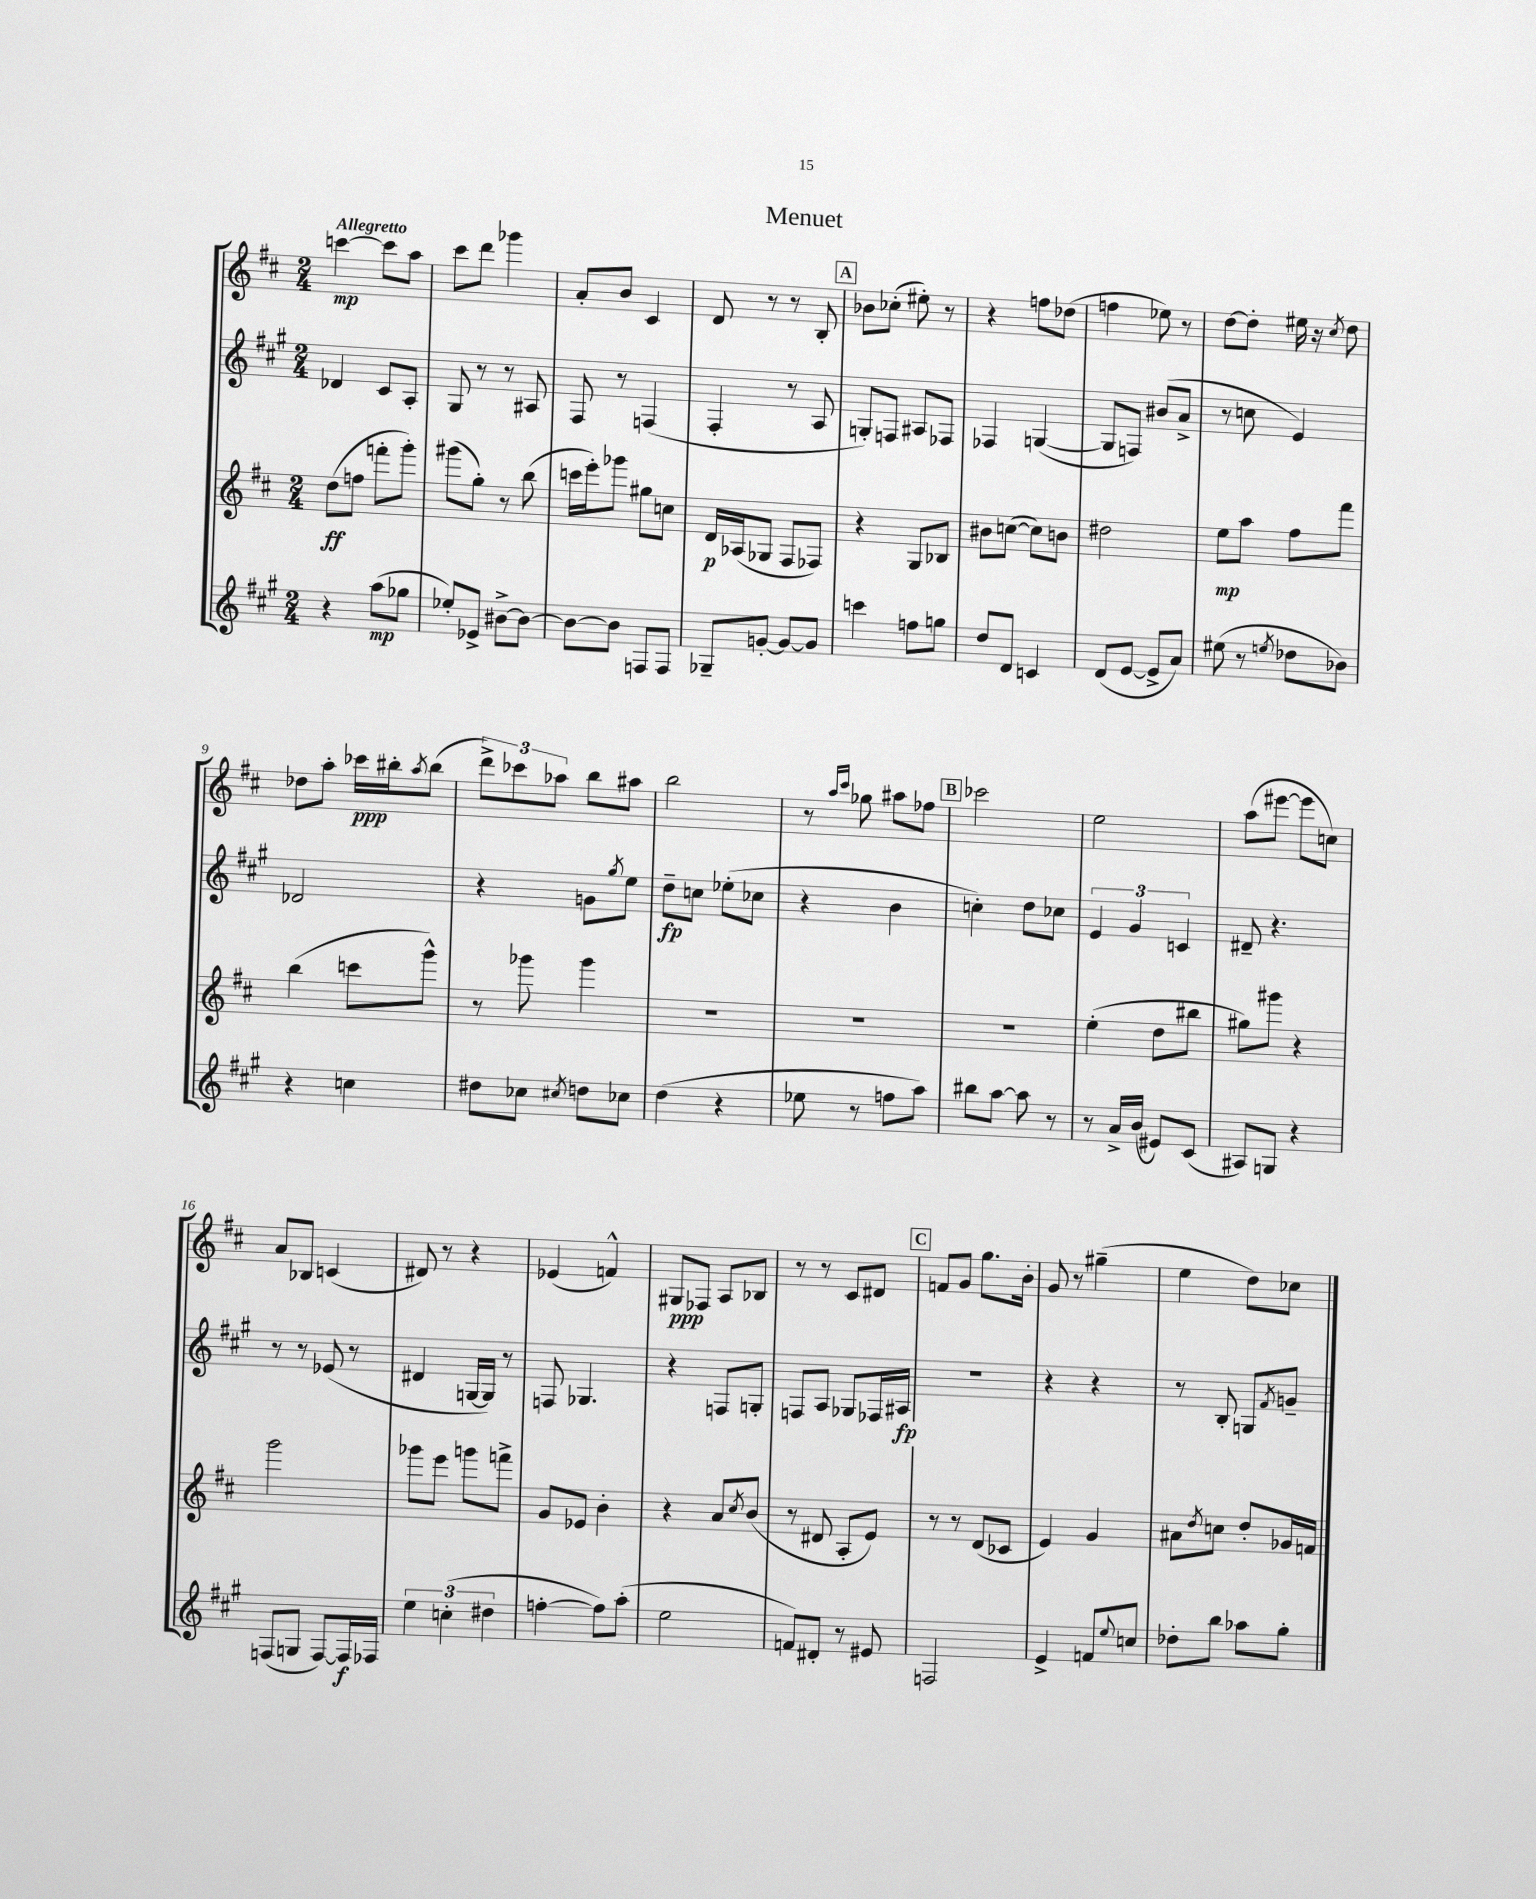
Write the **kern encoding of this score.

**kern	**dynam	**kern	**dynam	**kern	**dynam	**kern	**dynam
*part4	*part4	*part3	*part3	*part2	*part2	*part1	*part1
*staff4	*staff4	*staff3	*staff3	*staff2	*staff2	*staff1	*staff1
*clefG2	*	*clefG2	*	*clefG2	*	*clefG2	*
*k[f#c#g#]	*	*k[f#c#]	*	*k[f#c#g#]	*	*k[f#c#]	*
*M2/4	*	*M2/4	*	*M2/4	*	*M2/4	*
=1	=1	=1	=1	=1	=1	=1	=1
!	!	!	!	!	!	!LO:TX:a:B:t=Allegretto	!
4r	.	(8dd\L	ff	4d-X/	.	[4cccn\	mp
.	.	8ffn\J	.	.	.	.	.
(8aa\L	mp	8fffn'\L	.	8c#/L	.	8ccc\L]	.
8gg-X\J	.	8ggg'\J)	.	8A'/J	.	8aa\J	.
=2	=2	=2	=2	=2	=2	=2	=2
8ee-X'/L)	.	(8ggg#X\L	.	8G#/	.	8ccc#\L	.
8e-X^/J	.	8gg'\J)	.	8r	.	8ddd\J	.
[8b#X^\L	.	8r	.	8r	.	4ggg-X\	.
8b#\J_	.	(8bb\	.	8A#X/	.	.	.
=3	=3	=3	=3	=3	=3	=3	=3
8b#\L_	.	16cccn\LL	.	8F#/	.	8a'/L	.
.	.	16eee'\J)	.	.	.	.	.
8b#\J]	.	8ggg-X\J	.	8r	.	8b/J	.
8Fn/L	.	8gg#X\L	.	(4Fn/	.	4c#/	.
8F/J	.	8ccn\J	.	.	.	.	.
=4	=4	=4	=4	=4	=4	=4	=4
8G-X~/L	.	16d/LL	p	4F#'/	.	8d/	.
.	.	(16A-X/J	.	.	.	.	.
[8gn'/J	.	8G-X/J	.	.	.	8r	.
8g/L_	.	8F#/L	.	8r	.	8r	.
8g/J]	.	8F-X/J)	.	8A/	.	8B'/	.
!!LO:REH:place=s1:t=A
=5	=5	=5	=5	=5	=5	=5	=5
4cccn\	.	4r	.	8Gn'/L)	.	8b-X\L	.
.	.	.	.	8Fn/J	.	(8cc-X'\J	.
8ffn\L	.	8G/L	.	8A#X/L	.	8ee#X'\)	.
8ggn\J	.	8B-X/J	.	8F-X/J	.	8r	.
=6	=6	=6	=6	=6	=6	=6	=6
8dd/L	.	8b#X\L	.	4F-X/	.	4r	.
8d/J	.	([8ccn\J	.	.	.	.	.
4cn/	.	8cc\L])	.	([4Gn/	.	8ffn\L	.
.	.	8bn\J	.	.	.	(8dd-X\J	.
=7	=7	=7	=7	=7	=7	=7	=7
(8d/L	.	2dd#X\	.	8G/L]	.	4ffn\	.
[8e/J	.	.	.	8Fn/J)	.	.	.
8e^/L]	.	.	.	(8b#X/L	.	8ee-X\)	.
8a/J)	.	.	.	8a^/J	.	8r	.
=8	=8	=8	=8	=8	=8	=8	=8
(8ee#X\	.	8ee\L	mp	8r	.	[8dd\L	.
8r	.	8aa\J	.	8ccn\	.	8dd'\J]	.
8qeen/	.	.	.	.	.	.	.
8dd-X\L	.	8ff#\L	.	4e/)	.	16ee#X\	.
.	.	.	.	.	.	16r	.
.	.	.	.	.	.	8qcc#/	.
8b-X\J)	.	8fff#\J	.	.	.	8dd\	.
!!LO:LB:g=z
=9	=9	=9	=9	=9	=9	=9	=9
4r	.	(4bb\	.	2d-X/	.	8dd-X\L	.
.	.	.	.	.	.	8aa'\J	.
4ccn\	.	8cccn\L	.	.	.	16ccc-X\LL	ppp
.	.	.	.	.	.	16bb#X'\J	.
.	.	.	.	.	.	8qaa/	.
.	.	8ggg^^\J)	.	.	.	(8bb#\J	.
=10	=10	=10	=10	=10	=10	=10	=10
8dd#X\L	.	8r	.	4r	.	12ddd^\L)	.
.	.	.	.	.	.	12ccc-X\	.
8cc-X\J	.	8ggg-X\	.	.	.	.	.
.	.	.	.	.	.	12aa-X\J	.
8qcc#X/	.	.	.	.	.	.	.
8ddn\L	.	4ggg-\	.	8gn\L	.	8bb\L	.
.	.	.	.	8qgg#/	.	.	.
8cc-X\J	.	.	.	8ee\J	.	8aa#X\J	.
=11	=11	=11	=11	=11	=11	=11	=11
(4dd\	.	2r	.	8dd~\L	fp	2bb\	.
.	.	.	.	8ccn\J	.	.	.
4r	.	.	.	(8ee-X'\L	.	.	.
.	.	.	.	8cc-X\J	.	.	.
=12	=12	=12	=12	=12	=12	=12	=12
8ee-X\	.	2r	.	4r	.	8r	.
.	.	.	.	.	.	16qqaa/LL	.
.	.	.	.	.	.	16qqccc#/JJ	.
8r	.	.	.	.	.	8gg-X\	.
8ffn\L	.	.	.	4b\	.	8aa#X\L	.
8aa\J)	.	.	.	.	.	8ff-X\J	.
!!LO:REH:place=s1:t=B
=13	=13	=13	=13	=13	=13	=13	=13
8bb#X\L	.	2r	.	4ccn'\)	.	2ccc-X\	.
[8aa\J	.	.	.	.	.	.	.
8aa\]	.	.	.	8dd\L	.	.	.
8r	.	.	.	8cc-X\J	.	.	.
=14	=14	=14	=14	=14	=14	=14	=14
8r	.	(4ee'\	.	6e/	.	2ee\	.
16a^/LL	.	.	.	.	.	.	.
.	.	.	.	6g#/	.	.	.
(16b/JJ	.	.	.	.	.	.	.
8e#X/L)	.	8dd\L	.	.	.	.	.
.	.	.	.	6cn/	.	.	.
(8c#/J	.	8bb#X\J	.	.	.	.	.
=15	=15	=15	=15	=15	=15	=15	=15
8A#X/L)	.	8gg#X\L)	.	8d#X~/	.	(8aa\L	.
8Gn/J	.	8ggg#X\J	.	4.r	.	[8eee#X\J	.
4r	.	4r	.	.	.	8eee#\L]	.
.	.	.	.	.	.	8ccn\J)	.
!!LO:LB:g=z
=16	=16	=16	=16	=16	=16	=16	=16
(8Fn/L	.	2ggg\	.	8r	.	8a/L	.
8Gn/J	.	.	.	8r	.	8B-X/J	.
[8F/L)	.	.	.	(8e-X/	.	(4cn/	.
16F/L]	f	.	.	8r	.	.	.
16F-X/JJ	.	.	.	.	.	.	.
=17	=17	=17	=17	=17	=17	=17	=17
6ee\	.	8ggg-X\L	.	4d#X/	.	8d#X/)	.
.	.	8eee\J	.	.	.	8r	.
(6ccn'\	.	.	.	.	.	.	.
.	.	8gggn\L	.	[16Gn/LL	.	4r	.
.	.	.	.	16G/JJ])	.	.	.
6dd#X\	.	.	.	.	.	.	.
.	.	8fffn^\J	.	8r	.	.	.
=18	=18	=18	=18	=18	=18	=18	=18
[4ffn'\	.	8g/L	.	8Fn/	.	(4e-X/	.
.	.	8e-X/J	.	4.G-X/	.	.	.
8ff\L])	.	4b'\	.	.	.	4fn^^/)	.
(8aa'\J	.	.	.	.	.	.	.
=19	=19	=19	=19	=19	=19	=19	=19
2ee\	.	4r	.	4r	.	8G#X/L	ppp
.	.	.	.	.	.	8F-X/J	.
.	.	8a/L	.	8Fn/L	.	8A/L	.
.	.	8qcc#/	.	.	.	.	.
.	.	(8b/J	.	8Gn'/J	.	8B-X/J	.
=20	=20	=20	=20	=20	=20	=20	=20
8fn/L)	.	8r	.	8Fn/L	.	8r	.
8d#X'/J	.	8d#X/	.	8A/J	.	8r	.
8r	.	8A'/L	.	8G-X/L	.	8c#/L	.
8e#X/	.	8e/J)	.	16F-X/L	.	8d#X/J	.
.	.	.	.	16A#X/JJ	fp	.	.
!!LO:REH:place=s1:t=C
=21	=21	=21	=21	=21	=21	=21	=21
2Fn/	.	8r	.	2r	.	8fn/L	.
.	.	8r	.	.	.	8g/J	.
.	.	(8d/L	.	.	.	8.gg\L	.
.	.	8c-X/J	.	.	.	.	.
.	.	.	.	.	.	16b'\Jk	.
=22	=22	=22	=22	=22	=22	=22	=22
4e^/	.	4e/)	.	4r	.	8g/	.
.	.	.	.	.	.	8r	.
8fn/L	.	4g/	.	4r	.	(4gg#X~\	.
8qqee/	.	.	.	.	.	.	.
8ccn/J	.	.	.	.	.	.	.
=23	=23	=23	=23	=23	=23	=23	=23
8dd-X'\L	.	8a#X\L	.	8r	.	4ee\	.
.	.	8qdd/	.	.	.	.	.
8bb\J	.	8ccn\J	.	8B'/	.	.	.
8aa-X\L	.	8dd'/L	.	8Gn/L	.	8dd\L)	.
.	.	.	.	8qf#/	.	.	.
8gg#'\J	.	16g-X/L	.	8gn~/J	.	8cc-X\J	.
.	.	16fn/JJ	.	.	.	.	.
==	==	==	==	==	==	==	==
*-	*-	*-	*-	*-	*-	*-	*-
